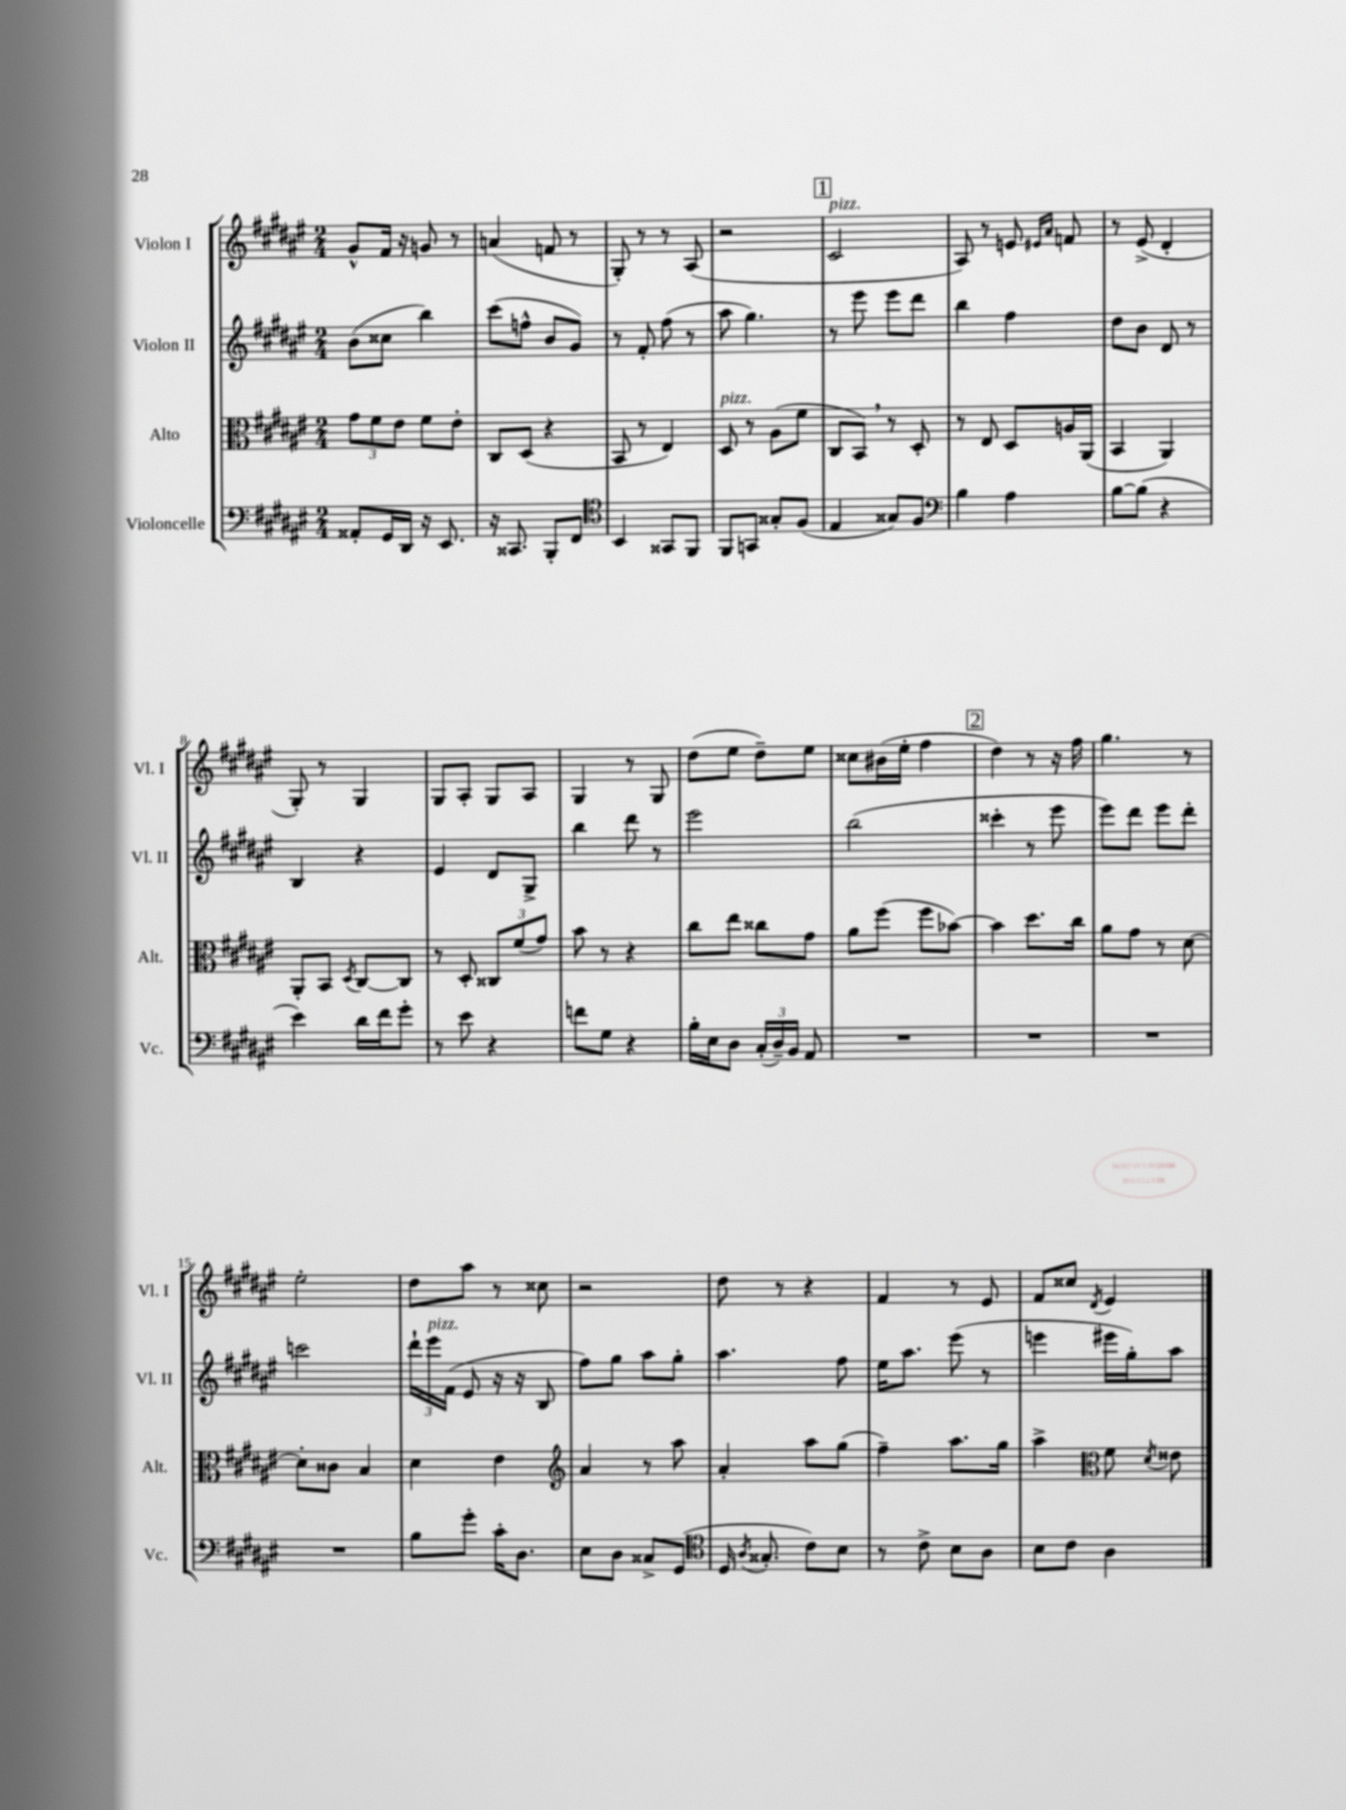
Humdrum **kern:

**kern	**kern	**kern	**kern
*part4	*part3	*part2	*part1
*staff4	*staff3	*staff2	*staff1
*I"Violoncelle	*I"Alto	*I"Violon II	*I"Violon I
*I'Vc.	*I'Alt.	*I'Vl. II	*I'Vl. I
*clefF4	*clefC3	*clefG2	*clefG2
*k[f#c#g#d#a#e#]	*k[f#c#g#d#a#e#]	*k[f#c#g#d#a#e#]	*k[f#c#g#d#a#e#]
*M2/4	*M2/4	*M2/4	*M2/4
=1	=1	=1	=1
8AA##X'/L	12g#\L	(8b\L	8g#^^/L
.	12f#\	.	.
16GG#/L	.	8cc##X\J	16f#/Jk
.	12e#\J	.	.
16DD#/JJ	.	.	16r
16r	8f#\L	4bb\)	8gn/
8.EE#/	.	.	.
.	8e#'\J	.	8r
=2	=2	=2	=2
16r	8C#/L	(8ccc#\L	(4an/
8.CC##X/	.	.	.
.	(8D#/J	8ffn^^\J	.
8BBB'/L	4r	8b/L	8fn/
8FF#/J	.	8g#/J)	8r
=3	=3	=3	=3
*clefC4	*	*	*
4BB/	8BB/	8r	8G#'/)
.	8r	8f#'/	8r
8GG##X/L	4E#/)	(8ff#\	8r
8FF#/J	.	8r	(8A#/
=4	=4	=4	=4
!	!LO:TX:a:i:t=pizz.	!	!
8FF#/L	8D#/	8aa#\	2r
8GGn/J	8r	4.gg#\)	.
8G##X'/L	(8A#\L	.	.
(8F#/J	8f#\J	.	.
!!LO:REH:place=s1:t=1
=5	=5	=5	=5
!	!	!	!LO:TX:a:i:t=pizz.
4E#/	8C#/L	8r	2c#/
.	8BB,/J)	8eee#\	.
8G##X/L)	8r	8eee#\L	.
8F#/J	8D#'/	8ddd#\J	.
=6	=6	=6	=6
*clefF4	*	*	*
4B\	8r	4bb\	8A#/)
.	8E#/	.	8r
4A#\	8D#/L	4ff#\	8en/
.	.	.	16qqe#X/LL
.	.	.	16qqa#/JJ
.	16An/L	.	8fn/
.	(16AA#/JJ	.	.
=7	=7	=7	=7
[8B\L	4BB/	8dd#\L	8r
(8B\J]	.	8b\J	(8e#^/
4r	4AA#/)	8d#/	4d#'/
.	.	8r	.
!!LO:LB:g=z
=8	=8	=8	=8
4e#\)	8AA#'/L	4B/	8G#'/)
.	8BB/J	.	8r
.	8qD#/	.	.
16d#\LL	[8C#/L	4r	4G#/
16f#\J	.	.	.
8g#'\J	8C#/J]	.	.
=9	=9	=9	=9
8r	8r	4e#/	8G#/L
8e#\	8D#'/	.	8A#'/J
4r	12C##X/L	8d#/L	8G#/L
.	(12f#/	.	.
.	.	8G#^/J	8A#/J
.	12g#/J)	.	.
=10	=10	=10	=10
8fn\L	8b\	4bb\	4G#/
8G#\J	8r	.	.
4r	4r	8ddd#\	8r
.	.	8r	8G#/
=11	=11	=11	=11
16B'\LL	8cc#\L	2eee#\	(8dd#\L
16E#\J	.	.	.
8D#\J	8ee#\J	.	8ee#\J
(24C#'/LL	8cc##X\L	.	8dd#~\L)
24D#~/)	.	.	.
24BB/JJ	.	.	.
8AA#/	8g#\J	.	8ee#\J
=12	=12	=12	=12
2r	8a#\L	(2bb\	8cc##X\L
.	(8ff#\J	.	(16b#X\L
.	.	.	16ee#'\JJ
.	8ff#\L	.	4ff#\
.	[8b-X\J)	.	.
!!LO:REH:place=s1:t=2
=13	=13	=13	=13
2r	4b-\]	4ccc##X'\	4dd#\)
.	8.dd#\L	8r	8r
.	.	8eee#\	16r
.	16cc#\Jk	.	16ff#\
=14	=14	=14	=14
2r	8a#\L	8eee#\L)	4.gg#\
.	8g#\J	8ddd#\J	.
.	8r	8eee#\L	.
.	[8d#\	8ddd#'\J	8r
!!LO:LB:g=z
=15	=15	=15	=15
2r	8d#'\L]	2cccn\	2ee#'\
.	8c##X\J	.	.
.	4B/	.	.
=16	=16	=16	=16
8B\L	4d#\	24ddd#`\LL	8dd#\L
!	!	!LO:TX:a:i:t=pizz.	!
.	.	24eee#\	.
.	.	(24f#\JJ	.
8g#'\J	.	8e#/	8aa#\J
16c#'\KL	4e#\	16r	8r
8.D#\J	.	16r	.
.	.	8B/	8cc##X\
=17	=17	=17	=17
*	*clefG2	*	*
8E#\L	4a#/	8ff#\L)	2r
8D#\J	.	8gg#\J	.
8C##X^/L	8r	8aa#\L	.
(8GG#/J	8aa#\	8gg#'\J	.
=18	=18	=18	=18
*clefC4	*	*	*
16D#/	4a#'/	4.aa#\	8dd#\
8qA#/	.	.	.
8.G##X'/	.	.	.
.	.	.	8r
8c#\L)	8aa#\L	.	4r
8B\J	(8gg#\J	8ff#\	.
=19	=19	=19	=19
8r	4ff#~\)	16ee#\KL	4f#/
.	.	8.aa#\J	.
8c#^\	.	.	.
8B\L	8.aa#\L	(8eee#\	8r
8A#\J	.	8r	8e#/
.	16gg#\Jk	.	.
=20	=20	=20	=20
8B\L	4aa#^\	4eeen\	8f#/L
8c#\J	.	.	8cc##X/J
*	*clefC3	*	*
.	.	.	8qd#/
4A#\	8f#\	16eee#X\LL	4e#/
.	.	16gg#'\J)	.
.	8qd#/	.	.
.	8e##X\	8aa#\J	.
==	==	==	==
*-	*-	*-	*-
